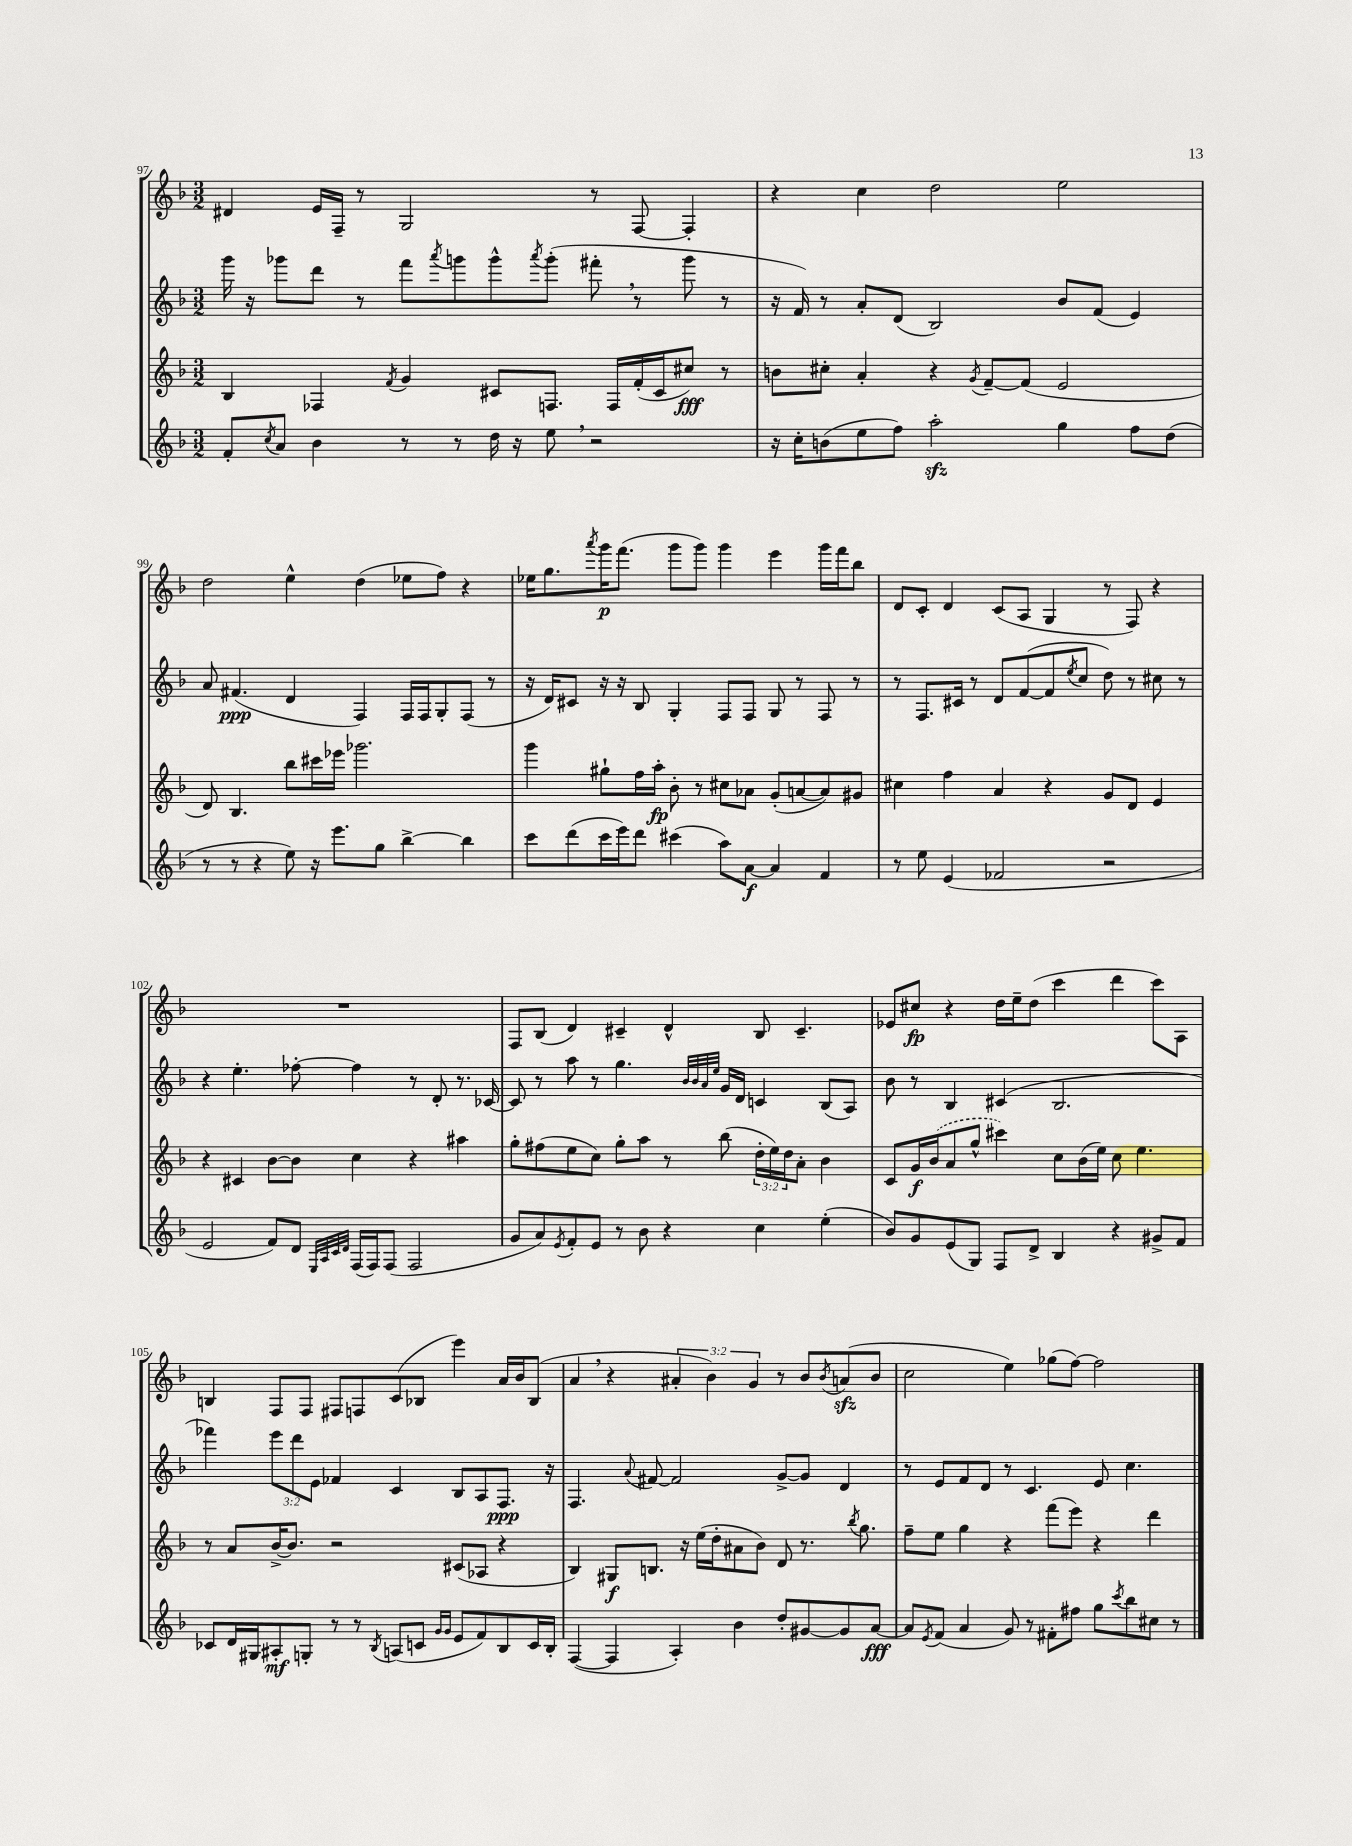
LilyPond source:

<<
\new StaffGroup <<
\new Staff = "s0" {
    \clef treble \key f \major \numericTimeSignature \time 3/2 \override Staff.TupletNumber.text = #tuplet-number::calc-fraction-text
    dis'4 e'16 f16-- r8 g2 r8 f8~ f4-. |
    r4 c''4 d''2 e''2 |
    d''2 e''4-^ d''4( ees''8 f''8) r4 |
    ees''16 g''8. \acciaccatura { a'''8 } g'''16\p f'''8.( g'''8 g'''8) g'''4 e'''4 g'''16 f'''16 bes''8 |
    d'8 c'8-. d'4 c'8( a8 g4 r8 f8) r4 |
    R1. |
    f8 bes8( d'4) cis'4-- d'4-^ bes8 cis'4.-- |
    ees'8 cis''8\fp r4 d''16 e''16-- d''8( c'''4 d'''4 c'''8) a8 |
    b4 f8 f8 fis8 f8 c'8( bes8 e'''4) a'16 bes'16 bes8( |
    a'4 \breathe r4 \tuplet 3/2 { ais'4-. bes'4) g'4 } r8 bes'8 \acciaccatura { bes'8 } a'8\sfz( bes'8 |
    c''2 e''4) ges''8( f''8~) f''2 \bar "|." |
}
\new Staff = "s1" {
    \clef treble \key f \major \numericTimeSignature \time 3/2 \override Staff.TupletNumber.text = #tuplet-number::calc-fraction-text
    g'''16 r16 ges'''8 d'''8 r8 f'''8 \acciaccatura { a'''8 } g'''8 g'''8-^ \acciaccatura { a'''8 } g'''8-.( fis'''8-. \breathe r8 g'''8 r8 |
    r16 f'16) r8 a'8-. d'8( bes2) bes'8 f'8( e'4) |
    a'8 fis'4.\ppp( d'4 f4) f16 f16 g8-. f8( r8 |
    r16 d'16) cis'8 r16 r16 bes8 g4-. f8 f8 g8 r8 f8 r8 |
    r8 f8. cis'16 r8 d'8 f'8~( f'8 \acciaccatura { e''8 } c''8 d''8) r8 cis''8 r8 |
    r4 e''4.-. fes''8~-. fes''4 r8 d'8-. r8. ces'16~ |
    ces'8 r8 a''8 r8 g''4. \grace { bes'32 bes'32 a'32 e''32 } g'16 d'16 c'4 bes8( a8) |
    bes'8 r8 bes4 cis'4( bes2. |
    fes'''4) \tuplet 3/2 { e'''8 d'''8 e'8 } fes'4 c'4 bes8 a8 f8.\ppp r16 |
    f4. \appoggiatura { a'8 } fis'8~ fis'2 g'8~-> g'8 d'4 |
    r8 e'8 f'8 d'8 r8 c'4. e'8 c''4. \bar "|." |
}
\new Staff = "s2" {
    \clef treble \key f \major \numericTimeSignature \time 3/2 \override Staff.TupletNumber.text = #tuplet-number::calc-fraction-text
    bes4 fes4 \acciaccatura { f'8 } g'4 cis'8 f8. f16 f'16-.( cis'16 cis''8\fff) r8 |
    b'8 cis''8-. a'4-. r4 \acciaccatura { g'8 } f'8~-- f'8( e'2 |
    d'8) bes4. bes''8 cis'''16 ees'''16 ges'''2. |
    g'''4 gis''8-! f''16 a''16-.\fp bes'8-. r8 cis''8 aes'8 g'8-.( a'8~ a'8) gis'8 |
    cis''4 f''4 a'4 r4 g'8 d'8 e'4 |
    r4 cis'4 bes'8~ bes'8 c''4 r4 ais''4 |
    g''8-. fis''8( e''8 c''8) g''8-. a''8 r8 bes''8( \tuplet 3/2 { d''16-. e''16) d''16 } a'8-. bes'4 |
    c'8 g'16\f \once \slurDashed bes'16( a'8 g''8-^ cis'''4) c''8 bes'16( e''16) c''8 e''4. |
    r8 a'8 bes'16~-> bes'8. r2 cis'8( aes8 r4 |
    bes4) gis8\f b8. r16 e''16( d''16-. ais'8 bes'8) d'8 r8. \acciaccatura { bes''8 } g''8. |
    f''8-- e''8 g''4 r4 f'''8( e'''8) r4 d'''4 \bar "|." |
}
\new Staff = "s3" {
    \clef treble \key f \major \numericTimeSignature \time 3/2
    f'8-. \acciaccatura { c''8 } a'8 bes'4 r8 r8 d''16 r16 e''8 \breathe r2 |
    r16 c''16-. b'8( e''8 f''8) a''2-.\sfz g''4 f''8 d''8( |
    r8 r8 r4 e''8) r16 e'''8. g''8 bes''4~-> bes''4 |
    c'''8 d'''8( c'''16 e'''16) d'''8 cis'''4( a''8) a'8~\f a'4 f'4 |
    r8 e''8 e'4( fes'2 r2 |
    e'2 f'8) d'8 \grace { e32 a32 c'32 d'32 } f16( f16) f8( f2 |
    g'8 a'8) \acciaccatura { e'8 } f'8-. e'8 r8 bes'8 r4 c''4 e''4-.( |
    bes'8) g'8 e'8( g8) f8 d'8-> bes4 r4 gis'8-> f'8 |
    ces'8 d'16 gis16 ais8-.\mf g8-. r8 r8 \acciaccatura { bes8 } a8( c'8 \grace { g'16 g'16 } e'8 f'8) bes8 c'16 bes16-. |
    f4~( f4 a4-.) bes'4 d''8-. gis'8~ gis'8 a'8~\fff |
    a'8 \acciaccatura { e'8 } f'8( a'4 g'8) r8 fis'8-. fis''8 g''8 \acciaccatura { c'''8 } bes''8 cis''8 r8 \bar "|." |
}
>>
>>
\layout { \context { \Score currentBarNumber = #97 } }
